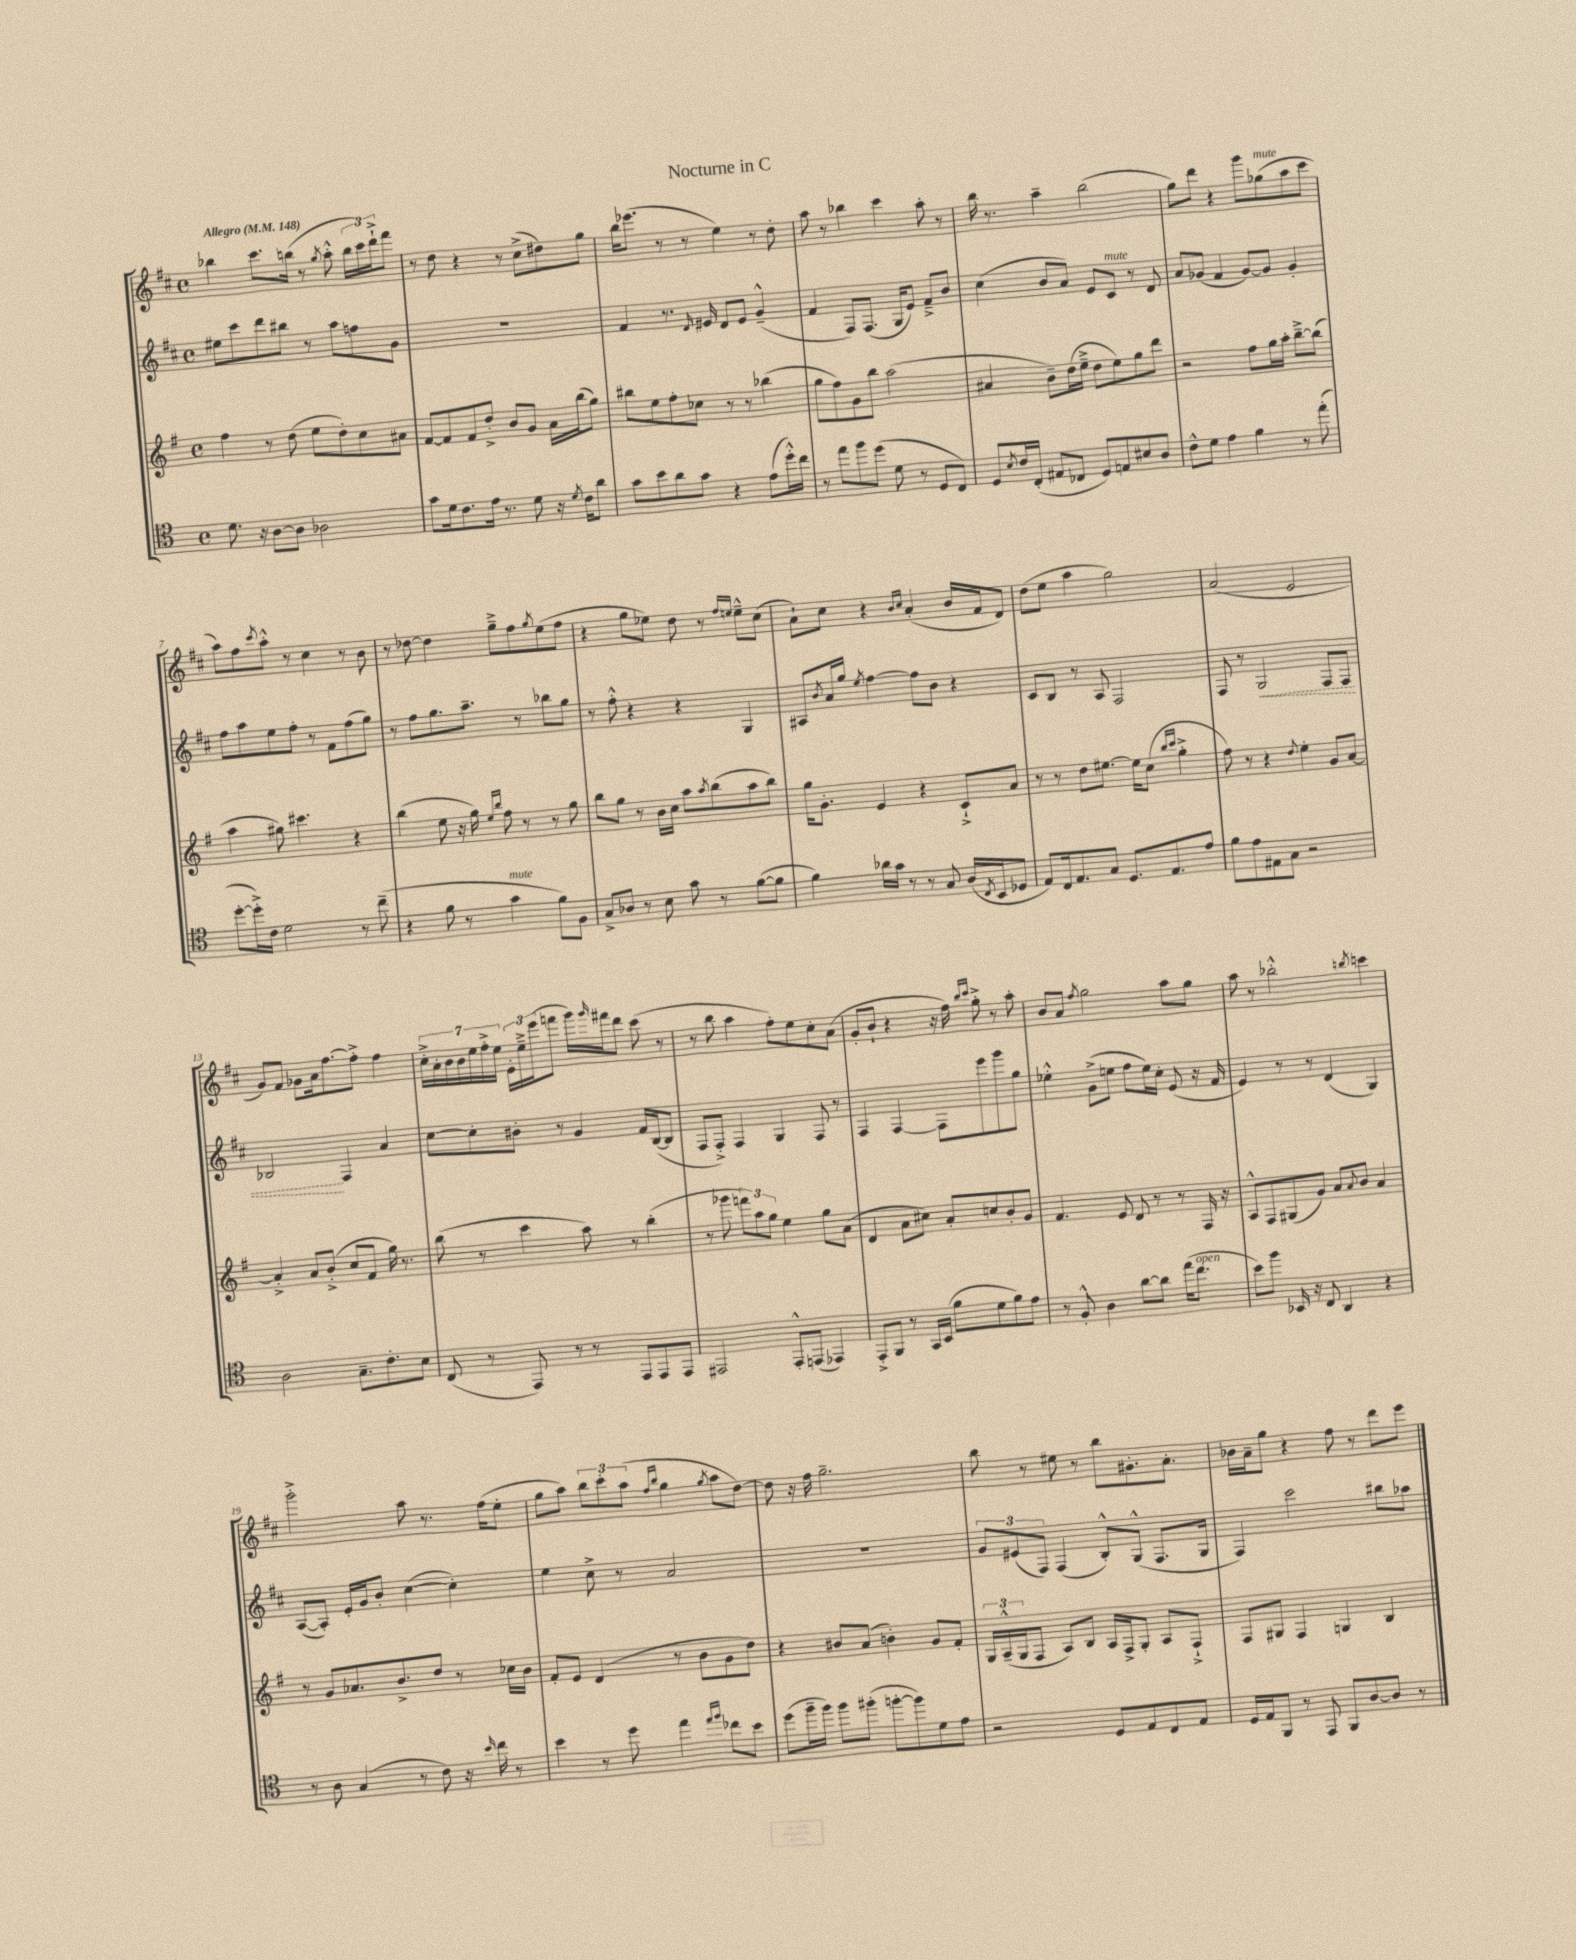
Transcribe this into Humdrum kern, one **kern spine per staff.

**kern	**kern	**kern	**dynam	**kern
*part4	*part3	*part2	*part2	*part1
*staff4	*staff3	*staff2	*staff2	*staff1
*clefC4	*clefG2	*clefG2	*	*clefG2
*k[]	*k[f#]	*k[f#c#]	*	*k[f#c#]
*M4/4	*M4/4	*M4/4	*	*M4/4
*met(c)	*met(c)	*met(c)	*	*met(c)
*MM148	*MM148	*MM148	*	*MM148
=1	=1	=1	=1	=1
!	!	!	!	!LO:TX:a:B:t=Allegro
8.d\	4ff#\	8ee#X\L	.	4bb-X\
.	.	8ccc#\	.	.
16r	.	.	.	.
[8A\L	8r	8ddd\	.	8.ccc#\L
8A\J]	(8dd\	8bb#X\J	.	.
.	.	.	.	(16bbn\Jk
2A-X\	8ee\L	8r	.	8r
.	.	.	.	8qgg/
.	8dd'\)	8aa\L	.	8aa'^^\
.	8cc\	8ffn\	.	24bb\LL
.	.	.	.	24ccc#\)
.	.	.	.	24ddd`^\J
.	8a#X\J	8g\J	.	8fff#\J
=2	=2	=2	=2	=2
8g\L	[8f#/L	1r	.	8r
16d\k	8f#/]	.	.	8dd\
8.c\	.	.	.	.
.	8f#/	.	.	4r
16e\Jk	8dd'^/J	.	.	.
8.r	.	.	.	.
.	8b/L	.	.	8r
8d\	8g/J	.	.	(8cc#^\L
16r	16a\LL	.	.	8dd#X\)
8qd/	.	.	.	.
16c\KL	(16bb\J	.	.	.
8a\J	8gg\J)	.	.	8gg\J
=3	=3	=3	=3	=3
8g\L	8bb#X\L	4f#/	.	16bb\KL
.	.	.	.	(8.eee-X\J
8b\	8ee\	.	.	.
8a\	8ff#'\	8.r	.	8r
8g\J	8cc-X\J	.	.	8r
.	.	16qqd/	.	.
.	.	16e#X/	.	.
4r	8r	8d/L	.	4ee\)
.	8r	8e#/J	.	.
(8e\L	(4bb-X\	(4g~^^/	.	8r
16dd'^^\L)	.	.	.	8dd'\
16cc\JJ	.	.	.	.
=4	=4	=4	=4	=4
8r	8gg\L	4f#/	.	8aa\
8ee\L	8ff#\)	.	.	8r
8ff\	8g\	8F#/L)	.	4bb-X\
(8dd\J	8bb\J	(8.F#/J	.	.
8d\	(2aa\	.	.	4ccc#\
.	.	16G/KL	.	.
8r	.	8e/J)	.	.
8D/L	.	8f#~^/L	.	8aa'\
8C/J)	.	8b/J	.	8r
=5	=5	=5	=5	=5
8D/L	4a#X/	(4cc#\	.	16bb\
.	.	.	.	8.r
8qB/	.	.	.	.
16c/L	.	.	.	.
(16C'/JJ	.	.	.	.
8E#X/L	8b~\L)	8b/L	.	4aa~\
8C-X/J	(16dd\L	8a/J)	.	.
.	16ee~^\JJ	.	.	.
8D/L)	8dd\L	8e/L	.	(2bb\
!	!	!LO:TX:a:i:t=mute	!	!
8En/	8ee\)	8c#/J	.	.
8B#X/	8gg\	8r	.	.
8A/J	8ddd\J	8d/	.	.
=6	=6	=6	=6	=6
8c^^\L	2r	8a/L	.	8gg\L)
8d\J	.	(8g-X/J	.	8ddd\J
4e\	.	4f#/	.	4r
4f\	8ff#\L	[8g-/L)	.	8ggg\L
!	!	!	!	!LO:TX:a:i:t=mute
.	16gg\L	8g-/J]	.	(8gg-X\
.	16aa'\JJ	.	.	.
8r	[8bb~^\L	4g-'/	.	8aa\
(8ee'\	(8bb\J]	.	.	8ccc#\J
!!LO:LB:g=z
=7	=7	=7	=7	=7
[8dd'\L	4aa\	8ff#\L	.	8aa\L)
16dd'^\L])	.	8aa\	.	8ff#\
16c\JJ	.	.	.	.
.	.	.	.	8qccc#/
2d\	8gg#X\)	8ee\	.	8aa'^^\J
.	4.ccc#X\	8ff#'\J	.	8r
.	.	8r	.	4cc#\
.	.	8f#\L	.	.
8r	4r	(8ff#\	.	8r
(8cc~\	.	8gg\J)	.	8b\
=8	=8	=8	=8	=8
4r	(4bb\	8r	.	8r
.	.	8ff#\L	.	[8dd-X\
8f\	8ee\	8.gg\	.	4dd-\]
8r	16r	.	.	.
.	16gg\)	8.aa~\J	.	.
.	16qqee/LL	.	.	.
.	16qqbb/JJ	.	.	.
!LO:TX:a:i:t=mute	!	!	!	!
4g\	8ff#\	.	.	8gg~^\L
.	8r	8r	.	8ff#\
.	.	.	.	8qgg/
8f\L)	8r	8bb-X\L	.	(8ee\
8F\J	8gg\	8gg\J	.	8ff#\J
=9	=9	=9	=9	=9
8G^/L	8bb\L	8r	.	4r
8A-X/J	8gg\J	8ff#'^^\	.	.
8r	8r	4r	.	8gg\L
8B\	16b\LL	.	.	8ee-X\J)
.	16cc\JJ	.	.	.
8g\	8aa\L	4r	.	8dd\
.	8qaa/	.	.	.
8r	(8bb\	.	.	8r
.	.	.	.	16qqff#/LL
.	.	.	.	16qqeen/JJ
([8f\L	8aa\	4G/	.	8ee~^^\L
8f\J]	8bb\J)	.	.	(8cc#\J
=10	=10	=10	=10	=10
4f\)	16gg\KL	8A#X/L	.	8a`\L)
.	8.g'\J	.	.	.
.	.	8qb/	.	.
.	.	16a/L	.	8cc#\J
.	.	16gg/JJ	.	.
.	.	8qee/	.	.
16a-X\LL	4e/	[4ff#\	.	4r
16g\JJ	.	.	.	.
8r	.	.	.	.
.	.	.	.	16qqb/LL
.	.	.	.	16qqcc#/JJ
8r	4r	8ff#\L]	.	(4a'/
8G/	.	8b\J	.	.
(16A/LL	8c`^/L	4r	.	16b/LL
8qC/	.	.	.	.
16BB/J	.	.	.	16f#/J
8D-X/J	8a/J	.	.	8d/J)
=11	=11	=11	=11	=11
8E/L)	8r	8c#/L	.	(8dd\L
16C/k	8r	8B/J	.	8ee\J
8.E/	.	.	.	.
.	8dd\L	8r	.	4aa\
8G/J	[8.ee#X\J	8A/	.	.
8.D/L	.	2F#/	.	2gg\)
.	16ee#\KL]	.	.	.
.	(8cc\J	.	.	.
8.E/	.	.	.	.
.	16qqbb/LL	.	.	.
.	16qqccc/JJ	.	.	.
.	4gg'^\	.	.	.
8e/J	.	.	.	.
=12	=12	=12	=12	=12
8f\L	8ff#\)	8F#/	.	(2a/
8e\	8r	8r	.	.
!	!	!	!LO:HP:b	!
8E#X\	4r	2G/	<	.
8G\J	.	.	.	.
.	8qqdd/	.	.	.
2r	4ee'\	.	.	2e/
.	8g/L	8F#/L	.	.
.	[8a/J	8F#/J	.	.
!!LO:LB:g=z
=13	=13	=13	=13	=13
2A\	4a'^/]	2B-X/	.	8g/L)
.	.	.	.	8f#/J
.	8a/L	.	.	8g-X\L
.	(8b'^/J	.	.	16a\k
.	.	.	.	[8.ff#\
8.G~\L	8cc/L	4F#/	[	.
.	8f#/J	.	.	8ff#'^\J]
8.c'\	.	.	.	.
.	16gg\)	4a/	.	4ff#\
.	8.r	.	.	.
8B\J	.	.	.	.
=14	=14	=14	=14	=14
(8C/	(8bb\	[8cc#\L	.	28cc#'^\LL
.	.	.	.	28a'\
.	.	.	.	28b\
.	.	.	.	28b\
8r	8r	8cc#'\]	.	.
.	.	.	.	28ee\
.	.	.	.	28ff#'^\
.	.	.	.	28ee\JJ
8EE/)	4ccc\	8b#X'\J	.	24e'\LL
.	.	.	.	24ee~^\
.	.	.	.	(24eee\J
8r	.	8r	.	8fffn\J
8r	8aa\)	4g/	.	16ggg\LL)
.	.	.	.	16qqggg/
.	.	.	.	16fff#X\J
8EE/L	8r	.	.	8ddd\J
8EE/	(4bb'\	16f#/LL	.	(8ccc#\
.	.	([16B/J	.	.
8EE/J	.	8B/J]	.	8r
=15	=15	=15	=15	=15
2EE#X/	8r	8F#/L	.	8r
.	8ggg-X\	8F#'^/J)	.	8bb\
.	12fffn\L)	4F#/	.	4aa\
.	12aa\	.	.	.
.	12gg\J	.	.	.
8EE#'^^/L	4ee\	4G/	.	8ff#'\L)
(8EEn/J	.	.	.	8ee\
4EE-X/)	8gg\L	8F#/	.	8cc#'\
.	(8a\J	8r	.	(8a\J
=16	=16	=16	=16	=16
8EE'^/L	4d/	4F#/	.	8g'/L
8FF/J	.	.	.	8b`/J
8r	8a\L	[4F#/	.	4r
16GG/LL	8cc#X\J)	.	.	.
(16BB/JJ	.	.	.	.
8f\L	8a'/L	8F#\L]	.	16r
.	.	.	.	16ff#\)
.	.	.	.	16qqbb/LL
.	.	.	.	16qqccc#/JJ
8d\	8ccn/	8eee\	.	8gg'^\
8f\)	8b'/	8ggg\	.	8r
8e\J	8g/J	8gg\J	.	8aa'\
=17	=17	=17	=17	=17
8r	4.f#/	4ee-X'^^\	.	8b/L
8F'^^/	.	.	.	8a/J
.	.	.	.	8qff#/
4A\	.	(8g^\L	.	2gg\
.	8e/	8een\J	.	.
[8a\L	8d/	8ff#\L	.	.
8a\J]	8r	16ee\L)	.	.
.	.	16cc#'\JJ	.	.
(16ee\KL	8r	(8e/	.	8aa\L
!LO:TX:a:i:t=open	!	!	!	!
8.cc\J	.	.	.	.
.	16F#/	16r	.	8gg\J
.	16r	16f#/	.	.
=18	=18	=18	=18	=18
8b\L)	8A^^/L	4e/)	.	8aa\
8ff\J	8F#/	.	.	8r
16BB-X/	(8G#X/	8r	.	2bb-X'^^\
16r	.	.	.	.
8C/	8g/J)	8r	.	.
4AA/	8a/L	(4d/	.	.
.	8qqa/	.	.	.
.	8b/J	.	.	.
.	.	.	.	8qbbn/
4r	4a/	4G/)	.	4cccn\
!!LO:LB:g=z
=19	=19	=19	=19	=19
8r	8r	([8A/L	.	2ggg'^\
8A\	8g/L	8A'/J])	.	.
(4G/	8.a-X/	16e'/LL	.	.
.	.	16g/J	.	.
.	.	8b'/J	.	.
.	8.b^/	.	.	.
8r	.	([4cc#\	.	8aa\
8c\)	8dd/J	.	.	8.r
16r	8r	4cc#'\])	.	.
16qqb/	.	.	.	.
16cc\	.	.	.	(16ff#\KL
8r	16cc-X\LL	.	.	8ee'\J
.	16b\JJ	.	.	.
=20	=20	=20	=20	=20
4b\	8f#'/L	4ee\	.	8gg\L
.	8e/J	.	.	8aa\J)
8r	(4d/	8cc#^\	.	12bb\L
.	.	.	.	12ccc#'\
8dd\	.	8r	.	.
.	.	.	.	(12aa\J
.	.	.	.	16qqff#/LL
.	.	.	.	16qqbb/JJ
4ee\	8r	2a/	.	4gg\
.	8b\L	.	.	.
16qqee/LL	.	.	.	.
16qqff/JJ	.	.	.	8qgg/
8cc-X\L	8g\	.	.	8aa\L
8b\J	8dd\J)	.	.	[8dd\J)
=21	=21	=21	=21	=21
(8dd\L	4r	1r	.	8dd\]
16ff~\L	.	.	.	16r
16ff\JJ)	.	.	.	16ff#\
8ff\L	8b#X/L	.	.	2.gg~\
(8ff#X'\J	(8a/J	.	.	.
[8ffn'\L	4bn'\)	.	.	.
8ff\])	.	.	.	.
8d\	8g/L	.	.	.
8e\J	8f#'/J	.	.	.
=22	=22	=22	=22	=22
2r	24G/LL	12g/L	.	8bb\
.	(24A~^^/	.	.	.
.	24G/J	(12e#X/	.	.
.	8F#/J	.	.	8r
.	.	12F#/J)	.	.
.	8A/L)	(4F#/	.	8ee#X\
.	8B/J	.	.	8r
8D/L	16A/LL	8B'^^/L)	.	8bb\L
.	16F#^/J	.	.	.
8E/	8G'/J	(8G^^/J	.	8.g#X'\
8C/	8A/L	8.F#/L	.	.
.	.	.	.	8.a'\J
8E/J	8F#`^/J	.	.	.
.	.	16G/Jk	.	.
=23	=23	=23	=23	=23
16D/LL	8F#/L	4F#/)	.	16b-X\LL
16E/J	.	.	.	16a~\J
8FF/J	8G#X/J	.	.	8gg\J
8r	4F#/	2ccc#\	.	4r
8EE/	.	.	.	.
8FF/L	4Gn/	.	.	8ff#\
[8A/	.	.	.	8r
8A/J]	4B/	8bb#X\L	.	8ddd\L
8r	.	8aa-X\J	.	8eee\J
==	==	==	==	==
*-	*-	*-	*-	*-
